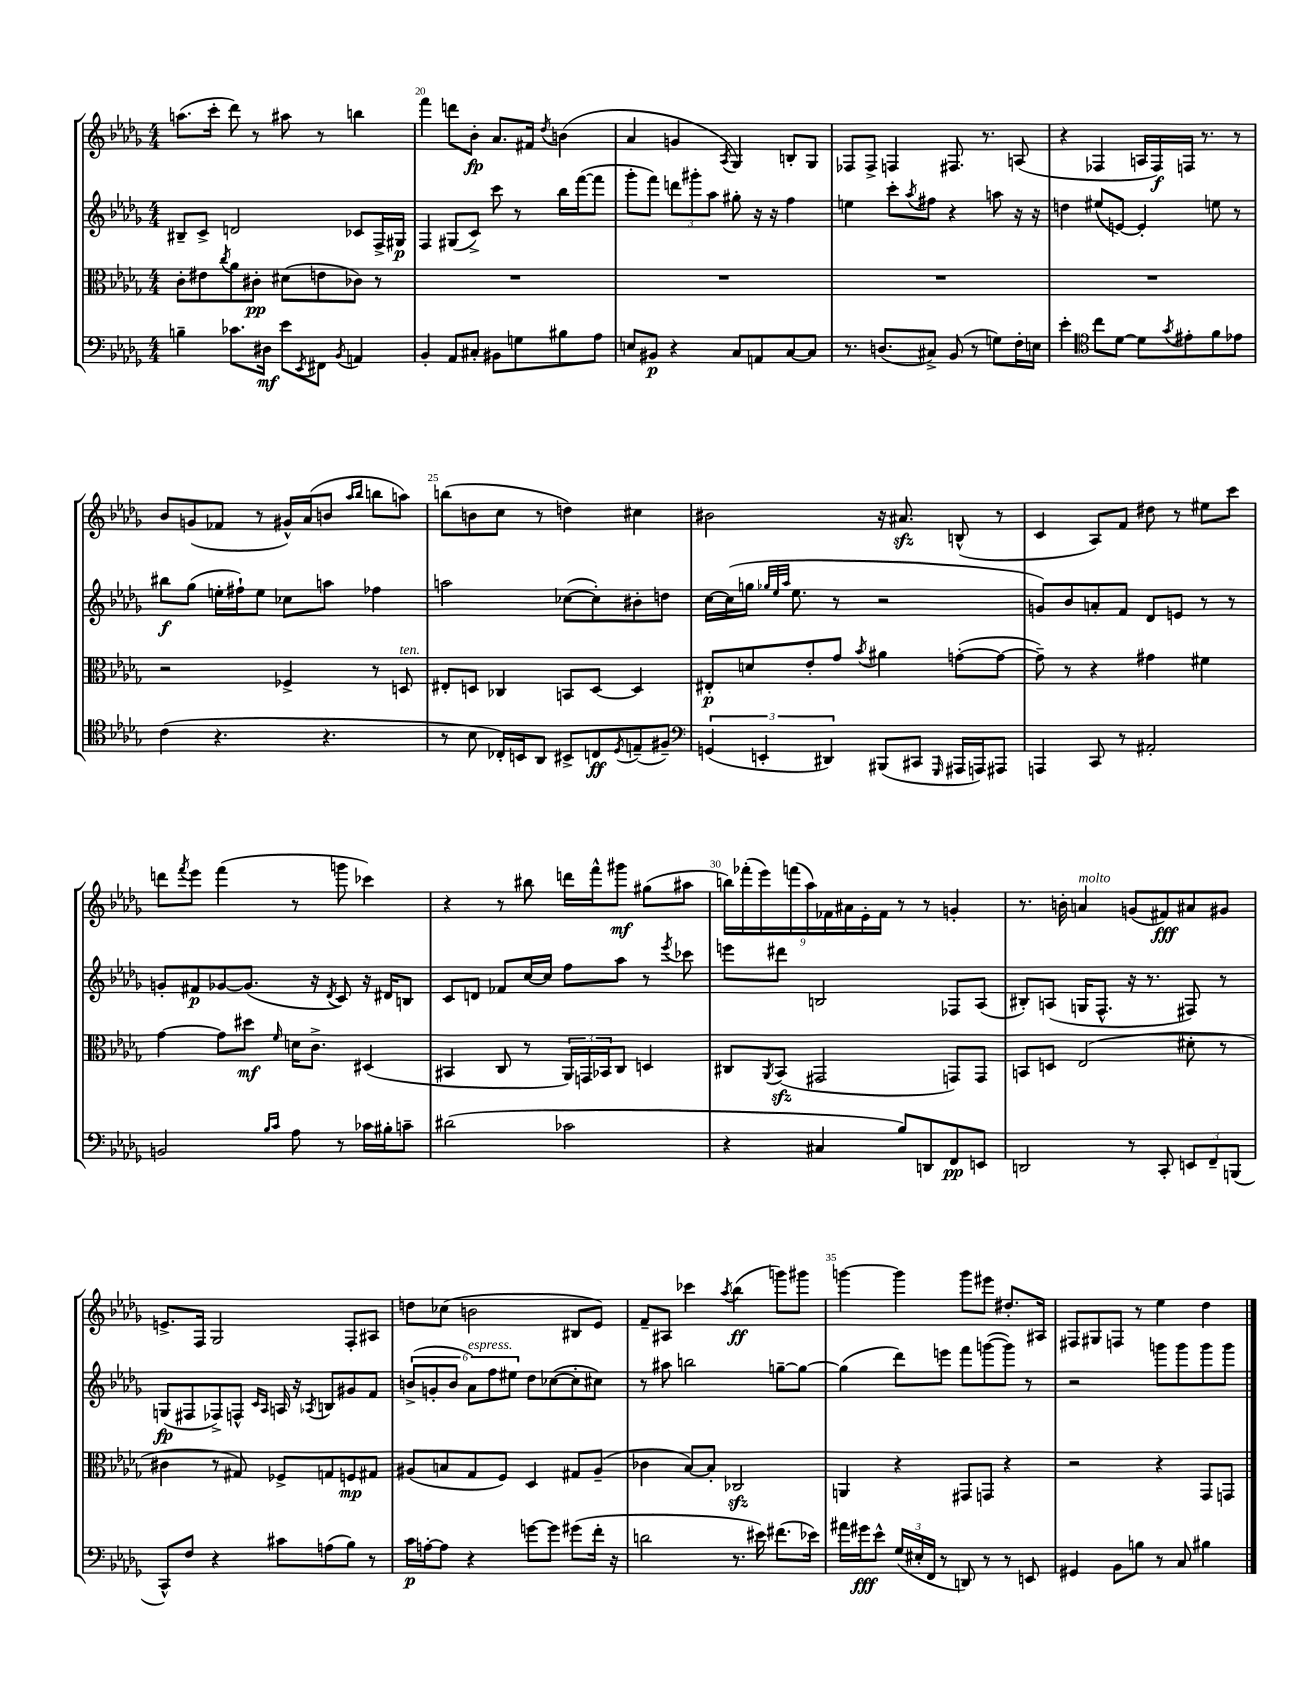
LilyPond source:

<<
\new StaffGroup <<
\new Staff = "s0" {
    \clef treble \key des \major \numericTimeSignature \time 4/4
    a''8.( c'''16-. des'''8) r8 ais''8 r8 b''4 |
    f'''4 d'''8 bes'8-.\fp aes'8. fis'16 \acciaccatura { des''8 } b'4( |
    aes'4 g'4 \acciaccatura { aes8 } ges4) b8-. ges8 |
    fes8 fes8-> f4 fis8. r8. a8( |
    r4 fes4 a16 fes16\f) f16 r8. r8 |
    bes'8 g'8( fes'8 r8 gis'16-^) aes'16( b'8 \grace { aes''16 bes''16 } b''8 a''8) |
    b''8( b'8 c''8 r8 d''4) cis''4 |
    bis'2 r16 ais'8.\sfz b8-^( r8 |
    c'4 aes8) f'8 dis''8 r8 eis''8 c'''8 |
    d'''8 \acciaccatura { f'''8 } ees'''8 f'''4( r8 g'''8 ces'''4) |
    r4 r8 bis''8 d'''16 f'''16-^ gis'''8\mf gis''8( ais''8 |
    \tuplet 9/8 { b''16) fes'''16-.( ees'''16) f'''16( aes''16) fes'16 ais'16 ees'16-. fes'16 } r8 r8 g'4-. |
    r8. b'16-. a'4^\markup { \italic "molto" } g'8( fis'8\fff) ais'8 gis'8 |
    e'8.-> f16 ges2 f8-. ais8 |
    d''8 ces''8( b'2 bis8 ees'8) |
    f'8-- ais8 ces'''4 \acciaccatura { aes''8 } bes''4\ff( g'''8) gis'''8 |
    g'''4~ g'''4 g'''8 eis'''8 dis''8.-. ais16 |
    fis8 gis8 f8 r8 ees''4 des''4 \bar "|." |
}
\new Staff = "s1" {
    \clef treble \key des \major \numericTimeSignature \time 4/4
    bis8-- c'8-> d'2 ces'8 f16-> gis16\p |
    f4 gis8( c'8->) c'''8 r8 bes''16 f'''16~( f'''8 |
    ges'''8-. f'''8) \tuplet 3/2 { d'''8 gis'''8-. aes''8 } gis''8-. r16 r16 f''4 |
    e''4 c'''8-. \acciaccatura { aes''8 } fis''8 r4 a''8 r16 r16 |
    d''4 eis''8( e'8~) e'4-. e''8 r8 |
    bis''8\f ges''8( e''16-. fis''16-!) e''8 ces''8 a''8 fes''4 |
    a''2 ces''8~( ces''8-.) bis'8-. d''8 |
    c''16~ c''16( g''16 \grace { ges''32 ees''32 aes''32 } ees''8. r8 r2 |
    g'8) bes'8 a'8-. f'8 des'8 e'8 r8 r8 |
    g'8-. fis'8\p ges'8~ ges'8.( r16 \acciaccatura { des'8 } c'8) r16 dis'16 b8 |
    c'8 d'8 fes'8 c''16~ c''16 f''8 aes''8 r8 \acciaccatura { ees'''8 } ces'''8 |
    e'''8 dis'''8 b2 fes8 aes8( |
    bis8-.) a8( g16 f8.-^ r16 r8. fis8) r8 |
    g8\fp( fis8 fes8->) f8-^ \grace { c'16 aes16 } a16 r16 \acciaccatura { aes8 } b8 gis'8 f'8 |
    \tuplet 6/4 { b'8->( g'8-. b'8 aes'8^\markup { \italic "espress." }) f''8 eis''8 } des''8 ces''8~( ces''8-. cis''8) |
    r8 ais''8 b''2 g''8~-- g''8~ |
    g''4( des'''8) e'''8 f'''8 g'''8~( g'''8) r8 |
    r2 g'''8 g'''8 g'''8 g'''8 \bar "|." |
}
\new Staff = "s2" {
    \clef alto \key des \major \numericTimeSignature \time 4/4
    c'8-. eis'8 \acciaccatura { c''8 } aes'8 cis'8-.\pp dis'8( e'8 ces'8) r8 |
    R1 |
    R1 |
    R1 |
    R1 |
    r2 fes4-> r8 d8^\markup { \italic "ten." } |
    eis8-. d8 ces4 b,8 d8~ d4 |
    eis8-.\p d'8 ees'8-. ges'8 \acciaccatura { bes'8 } ais'4 g'8~-.( g'8~ |
    g'8--) r8 r4 gis'4 fis'4 |
    ges'4~ ges'8 dis''8\mf \grace { f'16 } d'16 c'8.-> dis4( |
    bis,4 c8 r8 \tuplet 3/2 { aes,16) g,16 bes,16 } c8 d4 |
    cis8 \acciaccatura { aes,8 } bes,8\sfz( gis,2 g,8) g,8 |
    b,8 d8 ees2( dis'8-. r8 |
    cis'4 r8 gis8) fes8-> g8 f8\mp gis8 |
    ais8( b8 ges8 f8) des4 gis8 ais8--( |
    ces'4 bes8~) bes8-. ces2\sfz |
    a,4 r4 gis,8 g,8 r4 |
    r2 r4 ges,8 g,8 \bar "|." |
}
\new Staff = "s3" {
    \clef bass \key des \major \numericTimeSignature \time 4/4
    b4-- ces'8. dis16\mf ees'8 \acciaccatura { ees,8 } fis,8 \acciaccatura { bes,8 } a,4 |
    bes,4-. aes,8 cis8-. bis,8 g8 bis8 aes8 |
    e8 bis,8\p r4 c8 a,8 c8~ c8 |
    r8. d8.( cis8->) bes,8( r8 g8) f16-. e16 |
    ees'4-. \clef tenor c''8 des'8~ des'8 \acciaccatura { ges'8 } eis'8-. f'8 ees'8 |
    c'4( r4. r4. |
    r8 bes8 ces16-.) b,16 aes,8 bis,8-> c8\ff \acciaccatura { des8 } e8--( fis8--) |
    \clef bass \tuplet 3/2 { g,4( e,4-. dis,4) } bis,,8( cis,8 \grace { ges,,16 } ais,,16 a,,16) ais,,8 |
    a,,4 c,8 r8 ais,2-. |
    b,2 \grace { bes16 c'16 } aes8 r8 ces'16 bis16-. c'8-- |
    dis'2( ces'2 |
    r4 cis4 bes8) d,8 f,8\pp e,8 |
    d,2 r8 c,8-. \tuplet 3/2 { e,8 f,8-- b,,8( } |
    c,8-^) f8 r4 cis'8 a8( bes8) r8 |
    c'16\p a16~-. a8 r4 g'8~ g'8 gis'8( f'16-. r16 |
    d'2 r8. eis'16) fis'8.( ees'16) |
    ais'16 gis'16\fff ees'8-^ \tuplet 3/2 { ges16( eis16-. f,16 } r8 d,8) r8 r8 e,8 |
    gis,4 bes,8 b8 r8 c8 bis4 \bar "|." |
}
>>
>>
\layout { \context { \Score currentBarNumber = #19 \override BarNumber.break-visibility = ##(#f #t #t) barNumberVisibility = #(every-nth-bar-number-visible 5) } }
